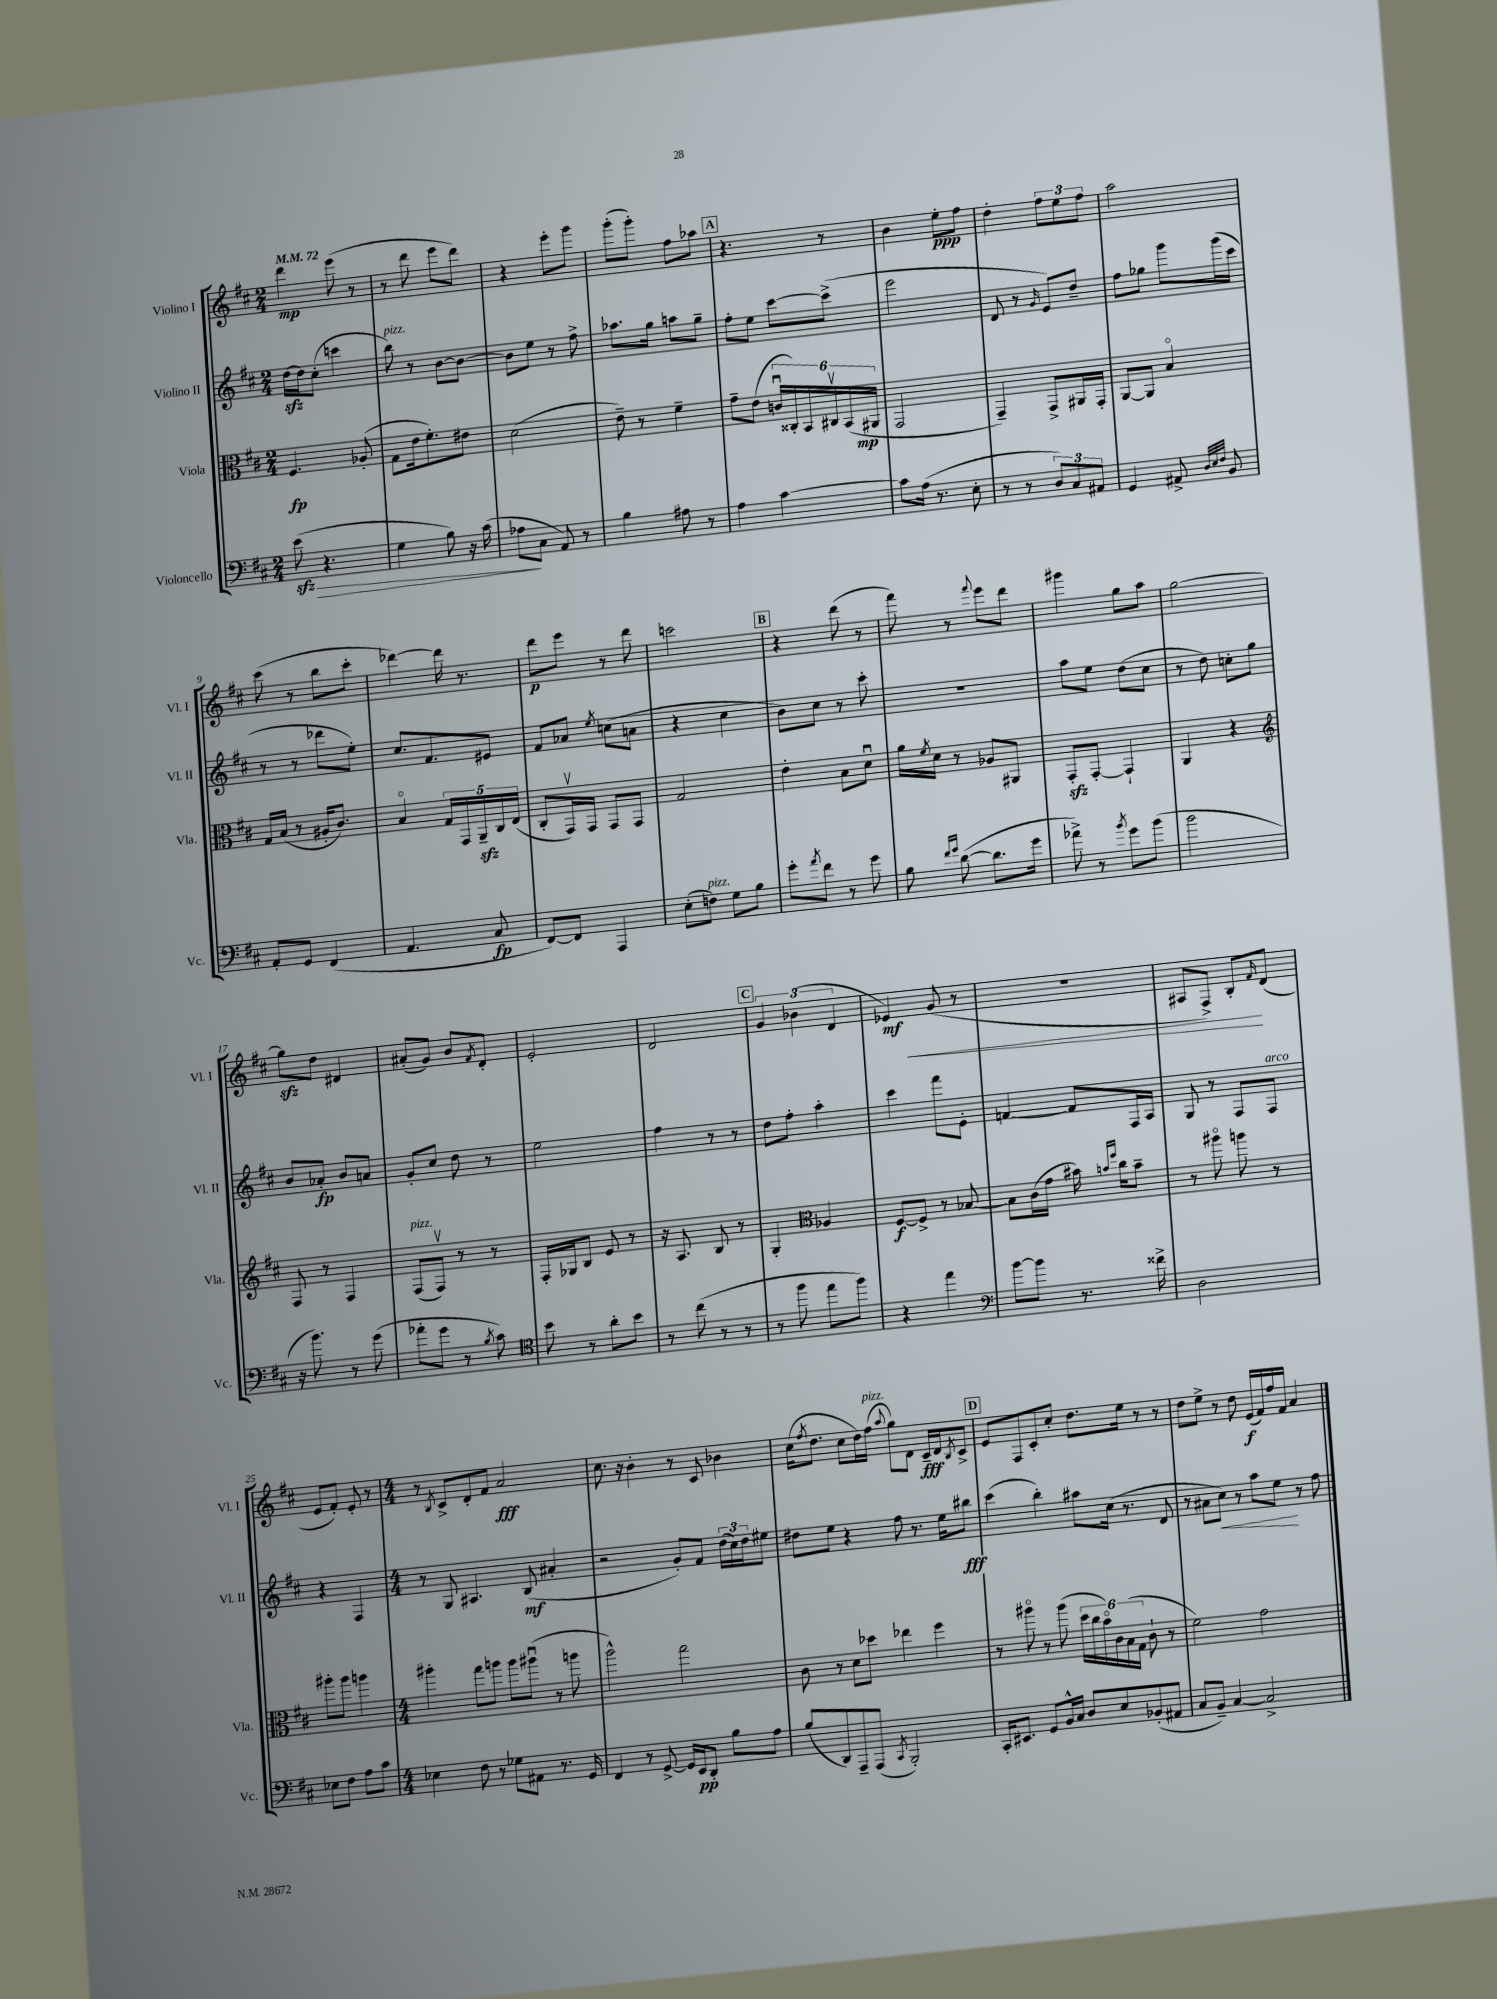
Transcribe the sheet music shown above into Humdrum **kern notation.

**kern	**dynam	**kern	**dynam	**kern	**dynam	**kern	**dynam
*part4	*part4	*part3	*part3	*part2	*part2	*part1	*part1
*staff4	*staff4	*staff3	*staff3	*staff2	*staff2	*staff1	*staff1
*I"Violoncello	*	*I"Viola	*	*I"Violino II	*	*I"Violino I	*
*I'Vc.	*	*I'Vla.	*	*I'Vl. II	*	*I'Vl. I	*
*clefF4	*	*clefC3	*	*clefG2	*	*clefG2	*
*k[f#c#]	*	*k[f#c#]	*	*k[f#c#]	*	*k[f#c#]	*
*M2/4	*	*M2/4	*	*M2/4	*	*M2/4	*
*MM72	*	*MM72	*	*MM72	*	*MM72	*
=1	=1	=1	=1	=1	=1	=1	=1
!	!LO:HP:b	!	!	!	!	!	!
(8ezz\	>	4.F#/	fp	[16ddzz\LL	.	4ddd\	mp
.	.	.	.	16dd\J]	.	.	.
4.r	.	.	.	(8cc#'\J	.	.	.
.	.	.	.	4cccn\	.	(8eee\	.
.	.	(8A-X'/	.	.	.	8r	.
=2	=2	=2	=2	=2	=2	=2	=2
!	!	!	!	!LO:TX:a:i:t=pizz.	!	!	!
4G\	.	8G\L	.	8bb\)	.	8r	.
.	.	16e\k	.	8r	.	8ddd\	.
.	.	8.f#'\)	.	.	.	.	.
8B\)	.	.	.	[8b\L	.	8eee\L	.
16r	.	8e#X\J	.	8b\J_	.	8ddd\J)	.
(16c#\	.	.	.	.	.	.	.
=3	=3	=3	=3	=3	=3	=3	=3
8A-X\L	.	(2d\	.	8b\L]	.	4r	.
8C#\J	]	.	.	8ee\J	.	.	.
8AA/)	.	.	.	8r	.	8eee'\L	.
8r	.	.	.	8ff#^\	.	8ggg\J	.
=4	=4	=4	=4	=4	=4	=4	=4
4B\	.	8e~\)	.	8.aa-X\L	.	(8ggg'\L	.
.	.	8r	.	.	.	8ggg'\J)	.
.	.	.	.	16gg\Jk	.	.	.
8A#X\	.	4f#~\	.	8aan\L	.	8ff#\L	.
8r	.	.	.	8gg~\J	.	8aa-X\J	.
!!LO:REH:place=s1:t=A
=5	=5	=5	=5	=5	=5	=5	=5
4A\	.	8g~\L	.	8ff#'\L	.	4.r	.
.	.	(8e\J	.	8ee\J	.	.	.
[4c#\	.	24cnu/LL	.	[8ccc#\L	.	.	.
.	.	24C##X'/)	.	.	.	.	.
.	.	24BB/	.	.	.	.	.
.	.	24C#Xv/	.	(8ccc#^\J]	.	8r	.
.	.	(24BB/	.	.	.	.	.
.	.	24AA#X/JJ	mp	.	.	.	.
=6	=6	=6	=6	=6	=6	=6	=6
8c#\L]	.	2GG/	.	2eee\	.	4b\	.
(16A\Jk	.	.	.	.	.	.	.
8.r	.	.	.	.	.	.	.
.	.	.	.	.	.	8ee'\L	ppp
8E'\	.	.	.	.	.	8ff#\J	.
=7	=7	=7	=7	=7	=7	=7	=7
8r	.	4GG~/)	.	8d/	.	4dd'\	.
8r	.	.	.	8r	.	.	.
.	.	.	.	16qqg/	.	.	.
12D/L)	.	8GG^/L	.	8e/L)	.	12ff#\L	.
12C#/	.	.	.	.	.	12ee\	.
.	.	16AA#X/L	.	8dd~/J	.	.	.
12AA#X/J	.	.	.	.	.	12ff#\J	.
.	.	16GG'/JJ	.	.	.	.	.
=8	=8	=8	=8	=8	=8	=8	=8
4GG/	.	[8AA/L	.	8ff#\L	.	2aa\	.
.	.	8AA/J]	.	8gg-X\J	.	.	.
8AA#X^/	.	4B/	.	8ggg\L	.	.	.
32qqD/LLL	.	.	.	.	.	.	.
32qqE/	.	.	.	.	.	.	.
32qqF#/JJJ	.	.	.	.	.	.	.
8BB/	.	.	.	(16ggg\L	.	.	.
.	.	.	.	16ccc#\JJ	.	.	.
!!LO:LB:g=z
=9	=9	=9	=9	=9	=9	=9	=9
8AA'/L	.	16G/LL	.	8r	.	(8ccc#\	.
.	.	(16B/JJ	.	.	.	.	.
8GG/J	.	8r	.	8r	.	8r	.
(4FF#/	.	16A#X'/KL	.	8ddd-X\L	.	8bb\L	.
.	.	8.c#/J)	.	.	.	.	.
.	.	.	.	8ee'\J)	.	8ccc#'\J	.
=10	=10	=10	=10	=10	=10	=10	=10
4.AA/	.	4B/	.	8.cc#/L	.	[4ddd-X\)	.
.	.	.	.	8.f#/	.	.	.
.	.	20G/LL	.	.	.	16ddd-\]	.
.	.	20GG/	.	.	.	.	.
.	.	.	.	.	.	8.r	.
.	.	20AAzz~/	.	.	.	.	.
8C#/	fp	.	.	8e#X/J	.	.	.
.	.	20C#/	.	.	.	.	.
.	.	(20E/JJ	.	.	.	.	.
=11	=11	=11	=11	=11	=11	=11	=11
[8FF#/L)	.	8C#'/L	.	8f#/L	.	8ddd\L	p
8FF#/J]	.	16GGv/L)	.	8a-X/J	.	8eee\J	.
.	.	16GG/JJ	.	.	.	.	.
.	.	.	.	8qee/	.	.	.
4AAA/	.	8GG/L	.	(8ccn\L	.	8r	.
.	.	8GG/J	.	8an\J	.	8ddd\	.
=12	=12	=12	=12	=12	=12	=12	=12
(8E'\L	.	2G/	.	4r	.	2cccn\	.
!LO:TX:a:i:t=pizz.	!	!	!	!	!	!	!
8Fn\J)	.	.	.	.	.	.	.
8G\L	.	.	.	4cc#\	.	.	.
8B\J	.	.	.	.	.	.	.
!!LO:REH:place=s1:t=B
=13	=13	=13	=13	=13	=13	=13	=13
8g'\L	.	4e'\	.	8b\L)	.	4r	.
8qa/	.	.	.	.	.	.	.
8f#\J	.	.	.	8cc#\J	.	.	.
8r	.	8B\L	.	8r	.	(8ddd\	.
8g\	.	8du\J	.	8ccc#'\	.	8r	.
=14	=14	=14	=14	=14	=14	=14	=14
8B\	.	16a\LL	.	2r	.	8fff#\)	.
.	.	8qf#/	.	.	.	.	.
.	.	16d\JJ	.	.	.	.	.
16qqf#/LL	.	.	.	.	.	.	.
16qqg/JJ	.	.	.	.	.	.	.
([8d\	.	8r	.	.	.	8r	.
.	.	.	.	.	.	8qqfff#/	.
8.d\L]	.	8A-X/L	.	.	.	8eee\L	.
.	.	8AA#X/J	.	.	.	8ddd\J	.
16g\Jk	.	.	.	.	.	.	.
=15	=15	=15	=15	=15	=15	=15	=15
8a-X^\)	.	8GGzz'/L	.	8aa\L	.	4ggg#X\	.
8r	.	[8GG'/J	.	8ee\J	.	.	.
8qb/	.	.	.	.	.	.	.
8g\L	.	4GG`/]	.	(8dd\L	.	8gg\L	.
(8b\J	.	.	.	8cc#\J	.	8aa\J	.
=16	=16	=16	=16	=16	=16	=16	=16
2b\	.	4AA/	.	8r	.	[2gg\	.
.	.	.	.	8dd\)	.	.	.
.	.	4r	.	8ccn'\L	.	.	.
.	.	.	.	8gg\J	.	.	.
!!LO:LB:g=z
=17	=17	=17	=17	=17	=17	=17	=17
*	*	*clefG2	*	*	*	*	*
16r	.	8F#/	.	8b/L	.	8ggzz\L]	.
8.b\)	.	.	.	.	.	.	.
.	.	8r	.	8a-X'/J	fp	8dd\J	.
8r	.	4F#/	.	8b/L	.	4d#X/	.
(8g\	.	.	.	8an/J	.	.	.
=18	=18	=18	=18	=18	=18	=18	=18
!	!	!LO:TX:a:i:t=pizz.	!	!	!	!	!
8a-X'\L	.	(8F#/L	.	8g'/L	.	(8a#X'/L	.
8g\J	.	8F#v/J)	.	8cc#/J	.	8g/J)	.
8r	.	8r	.	8dd\	.	8b/L	.
8qB/	.	.	.	.	.	8qf#/	.
8c#\)	.	8r	.	8r	.	8d'/J	.
=19	=19	=19	=19	=19	=19	=19	=19
*clefC4	*	*	*	*	*	*	*
8b\	.	16F#'/LL	.	2ee\	.	2e'/	.
.	.	16G-X/J	.	.	.	.	.
8r	.	8B/J	.	.	.	.	.
8a'\L	.	8e/	.	.	.	.	.
8b\J	.	8r	.	.	.	.	.
=20	=20	=20	=20	=20	=20	=20	=20
8r	.	16r	.	4ff#\	.	2d/	.
.	.	8.A/	.	.	.	.	.
(8cc#\	.	.	.	.	.	.	.
8r	.	8B/	.	8r	.	.	.
8r	.	8r	.	8r	.	.	.
!!LO:REH:place=s1:t=C
=21	=21	=21	=21	=21	=21	=21	=21
8r	.	4G'/	.	8dd\L	.	6g/	.
8ff#\	.	.	.	8ff#'\J	.	.	.
.	.	.	.	.	.	(6b-X\	.
*	*	*clefC3	*	*	*	*	*
8ee\L	.	4A-X/	.	4aa'\	.	.	.
.	.	.	.	.	.	6d/	.
8ff#\J)	.	.	.	.	.	.	.
=22	=22	=22	=22	=22	=22	=22	=22
!	!	!	!	!	!	!	!LO:HP:b
4r	.	[8F#/L	f	4ccc#\	.	4e-X/)	< mf
.	.	8F#^/J]	.	.	.	.	.
4ee\	.	8r	.	8fff#\L	.	(8g/	.
.	.	[8B-X/	.	8e'\J	.	8r	.
=23	=23	=23	=23	=23	=23	=23	=23
*clefF4	*	*	*	*	*	*	*
[8b\L	.	8B-\L]	.	[4fn/	.	2r	.
8b\J]	.	(16c#\L	.	.	.	.	.
.	.	16g\JJ	.	.	.	.	.
8.r	.	16b#X\)	.	8f/L]	.	.	.
.	.	16qqbn/LL	.	.	.	.	.
.	.	16qqff#/JJ	.	.	.	.	.
.	.	16cc#\KL	.	.	.	.	.
.	.	8b~\J	.	16F#/L	.	.	.
16f##X^\	.	.	.	16A/JJ	.	.	.
=24	=24	=24	=24	=24	=24	=24	=24
2D\	.	8r	.	8G/	.	8A#X/L	.
.	.	8aa#X\	.	8r	.	8F#^/J)	.
.	.	8aan\	.	8F#/L	.	8B'/L	.
.	.	.	.	.	.	16qqf#/	.
!	!	!	!	!LO:TX:a:i:t=arco	!	!	!
.	.	8r	.	8F#/J	.	(8d/J	[
!!LO:LB:g=z
=25	=25	=25	=25	=25	=25	=25	=25
8E-X\L	.	8aa#X'\L	.	4r	.	8e/L	.
8F#\J	.	8aa#\J	.	.	.	8f#'/J)	.
8A\L	.	4aan\	.	4F#/	.	8e'/	.
8c#\J	.	.	.	.	.	8r	.
=26	=26	=26	=26	=26	=26	=26	=26
*M4/4	*	*M4/4	*	*M4/4	*	*M4/4	*
4E-X\	.	4aa#X'\	.	8r	.	8r	.
.	.	.	.	.	.	8qB/	.
.	.	.	.	8G/	.	8c#^/L	.
8F#\	.	8gg\L	.	4.A#X/	.	8d'/	.
8r	.	8aan\J	.	.	.	8f#/J	.
8G-X\L	.	8aa\L	.	.	.	2a/	fff
8AA#X\J	.	(8aa#Xu\J	.	(8B/	mf	.	.
8.r	.	8r	.	4a#X'/	.	.	.
.	.	8aan\	.	.	.	.	.
16GG/	.	.	.	.	.	.	.
=27	=27	=27	=27	=27	=27	=27	=27
4FF#/	.	2aa^^\)	.	2r	.	8.cc#\	.
.	.	.	.	.	.	16r	.
8r	.	.	.	.	.	4b'\	.
[8GG^/	.	.	.	.	.	.	.
16GG/LL]	.	2gg\	.	8g'/L)	.	8r	.
16EE/J	pp	.	.	.	.	.	.
8DD'/J	.	.	.	8f#/J	.	8c#/	.
8B\L	.	.	.	(24dd\LL	.	4b-X\	.
.	.	.	.	24cc#\)	.	.	.
.	.	.	.	24dd\J	.	.	.
8A\J	.	.	.	8ee#X\J	.	.	.
=28	=28	=28	=28	=28	=28	=28	=28
(8B/L	.	8c#\	.	8dd#X\L	.	(16cc#\KL	.
.	.	.	.	.	.	8qff#/	.
.	.	.	.	.	.	8.dd\J	.
8DD/)	.	8r	.	8ee\J	.	.	.
8AAA~/	.	8d\L	.	4r	.	8cc#\L	.
(8AAA/J	.	8dd-X\J	.	.	.	16dd\L)	.
!	!	!	!	!	!	!LO:TX:a:i:t=pizz.	!
.	.	.	.	.	.	(16ff#\JJ	.
8qCC#/	.	.	.	.	.	8qqaa/	.
2BBB'/)	.	4ee-X\	.	8ff#\	.	8gg\L)	.
.	.	.	.	8.r	.	8d\J	.
.	.	4ff#\	.	.	.	16c#~/LL	fff
.	.	.	.	16ee\KL	.	16d/J	.
.	.	.	.	.	.	8qB/	.
.	.	.	.	8bb#X\J	fff	8c#^/J	.
!!LO:REH:place=s1:t=D
=29	=29	=29	=29	=29	=29	=29	=29
16CC#'/KL	.	8r	.	(4ccc#\	.	8e/L	.
8.EE#X/J	.	.	.	.	.	.	.
.	.	8aa#X\	.	.	.	8F#/	.
8GG/L	.	8r	.	4bb'\)	.	8c#'/	.
16BB^^/L	.	(8aa#\	.	.	.	8cc#'/J	.
16C#/JJ	.	.	.	.	.	.	.
8D/L	.	24dd\LL	.	8aa#X\L	.	8.dd\L	.
.	.	24cc#\	.	.	.	.	.
.	.	24b\)	.	.	.	.	.
8E/	.	24c#\	.	(16cc#\Jk	.	.	.
.	.	(24B\	.	.	.	.	.
.	.	.	.	8.r	.	16ee\Jk	.
.	.	24G\JJ	.	.	.	.	.
(8BB-X'/	.	8c#`\	.	.	.	8r	.
8AA#X/J	.	8r	.	8d/	.	8r	.
=30	=30	=30	=30	=30	=30	=30	=30
8C#/L	.	2f#\)	.	8r	.	8dd\L	.
8BB~/J)	.	.	.	8a#X\L	.	8ee^\J	.
!	!	!	!	!	!LO:HP:b	!	!
[4C#/	.	.	.	8cc#\J)	<	8r	.
.	.	.	.	8r	.	8dd\	.
2C#^/]	.	2g\	.	8aa\L	.	(16e/LL	f
.	.	.	.	.	.	16f#/)	.
.	.	.	.	8ee\J	.	16ff#/	.
.	.	.	.	.	.	16f#/JJ	.
.	.	.	.	8r	[	4a/	.
.	.	.	.	8ff#\	.	.	.
==	==	==	==	==	==	==	==
*-	*-	*-	*-	*-	*-	*-	*-
